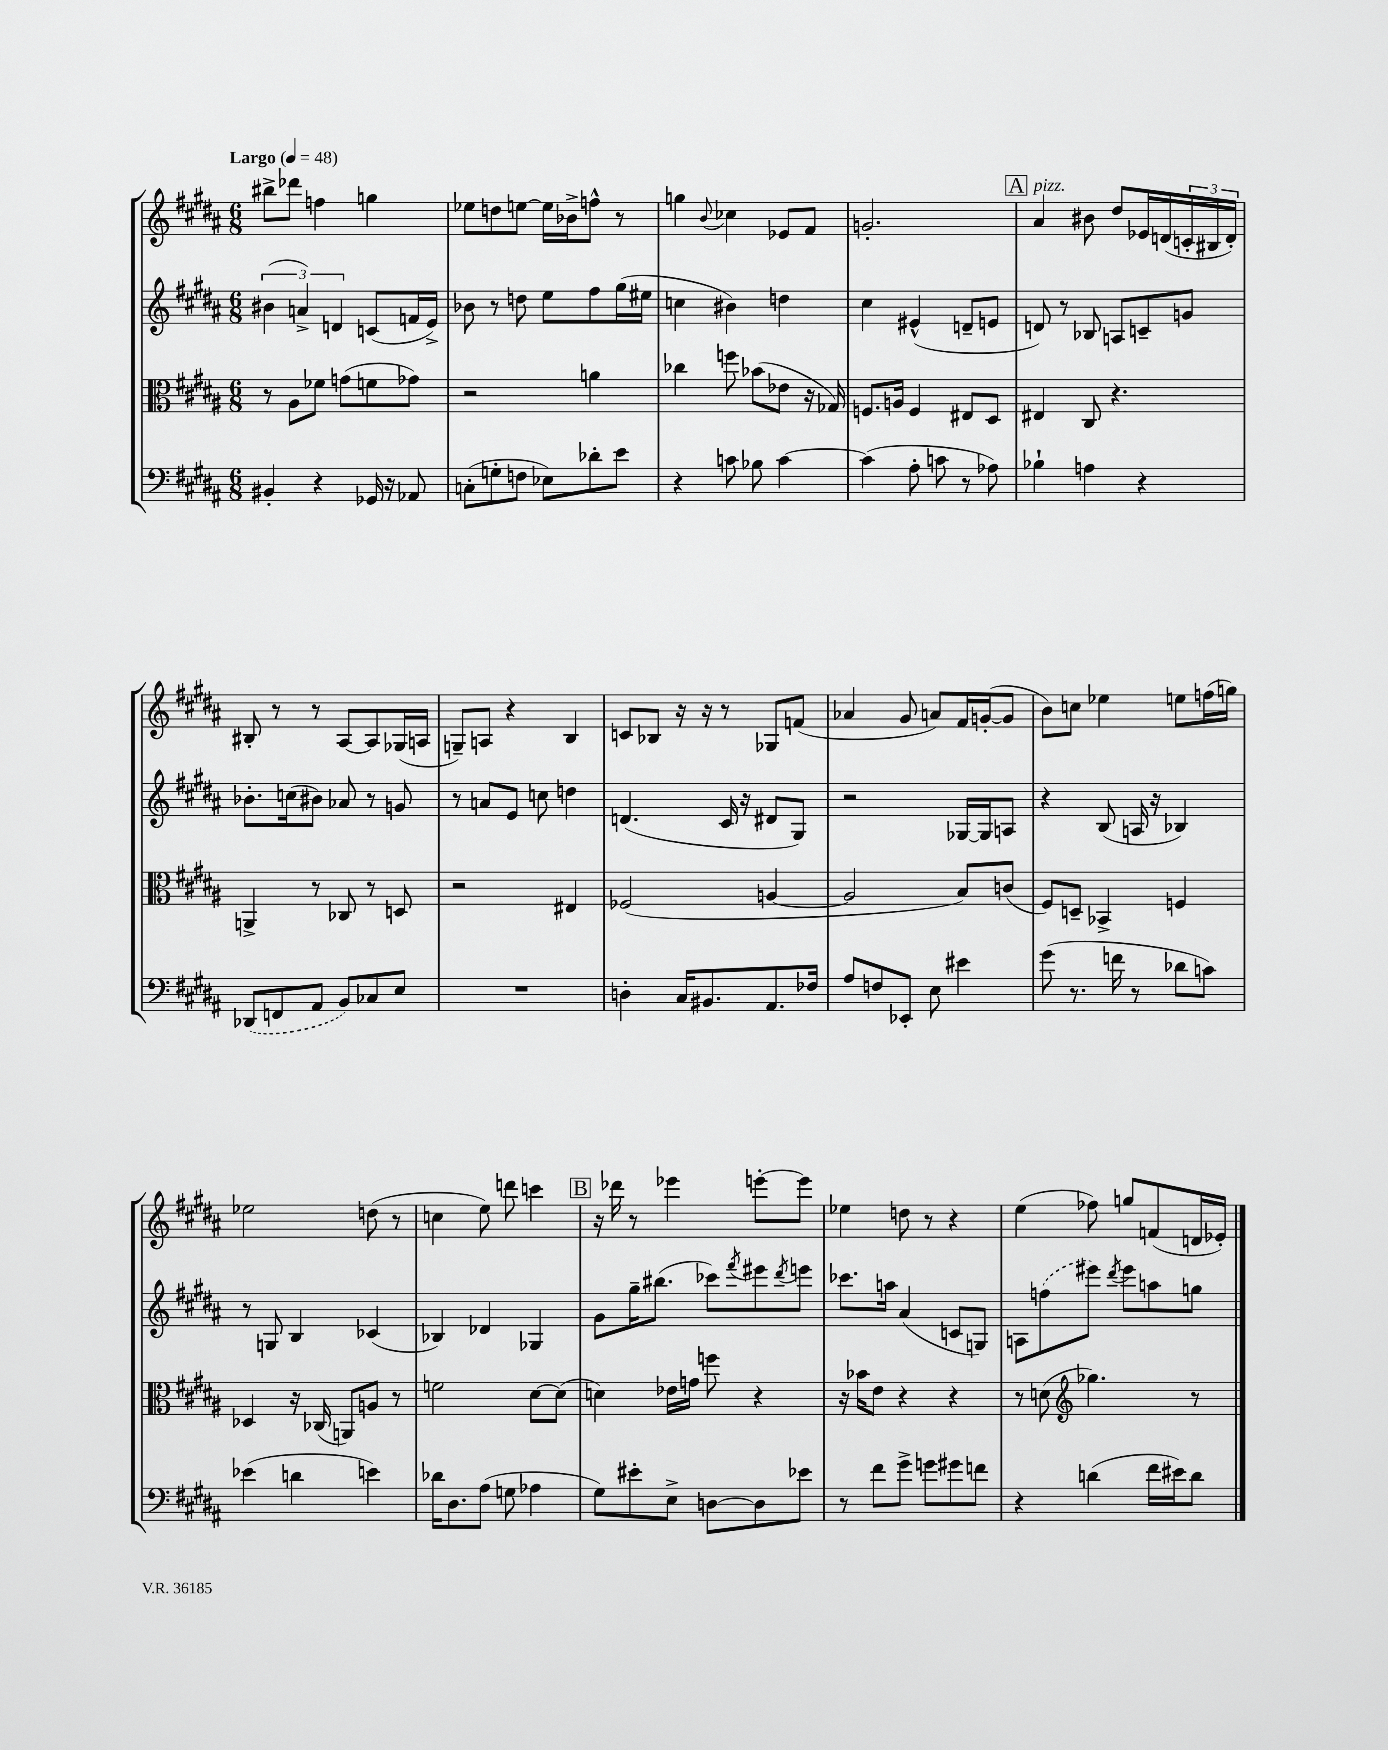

**kern	**kern	**kern	**kern
*staff4	*staff3	*staff2	*staff1
*clefF4	*clefC3	*clefG2	*clefG2
*k[f#c#g#d#a#]	*k[f#c#g#d#a#]	*k[f#c#g#d#a#]	*k[f#c#g#d#a#]
*M6/8	*M6/8	*M6/8	*M6/8
*MM48	*MM48	*MM48	*MM48
4BB#'	8r	(6b#	8bb#^
.	8A#	.	8ddd-
.	.	6a^)	.
4r	8f-	.	4ff
.	.	6d	.
.	(8g	.	.
16GG-	8f	(8c	4gg
16r	.	.	.
8AA-	8g-)	16f	.
.	.	16e^)	.
=	=	=	=
(8C'	2r	8b-	8ee-
8G'	.	8r	8dd
8F	.	8dd	[8ee
8E-)	.	8ee	16ee]
.	.	.	16b-^
8d-'	4a	8ff#	8ff^^
8e	.	(16gg#	8r
.	.	16ee#	.
=	=	=	=
4r	4cc-	4cc	4gg
.	.	.	8qqb
8c	8ff	4b#)	4cc-
8B-	(8b-	.	.
[4c	8e-	4dd	8e-
.	16r	.	8f#
.	16G-)	.	.
=	=	=	=
(4c]	8.F	4cc#	2.g'
.	16A	.	.
8A#'	4F	(4e#^^	.
8c	.	.	.
8r	8E#	8d~	.
8A-)	8D#	8e	.
=	=	=	=
4B-`	4E#	8d)	4a#
.	.	8r	.
4A	8C#	8B-	8b#
.	4.r	8A	8dd#
4r	.	8c~	16e-
.	.	.	(16d
.	.	8g	24c'
.	.	.	24B#
.	.	.	24d')
=	=	=	=
(8DD-	4AA^	8.b-'	8B#'
8FF	.	.	8r
.	.	(16cc	.
8AA#	8r	8b#)	8r
8BB)	8C-	8a-	[8A#
8C-	8r	8r	8A#]
8E	8D	8g	(16G-
.	.	.	16A
=	=	=	=
2.r	2r	8r	8G~)
.	.	8a	8A
.	.	8e	4r
.	.	8cc	.
.	4E#	4dd	4B
=	=	=	=
4D'	(2F-	(4.d	8c
.	.	.	8B-
16C#	.	.	16r
8.BB#	.	.	16r
.	.	16c#	8r
.	.	16r	.
8.AA#	[4A	8d#	8G-
.	.	8G#)	(8f
16F-	.	.	.
=	=	=	=
8A#	2A]	2r	4a-
8F	.	.	.
8EE-'	.	.	8g#
8E	.	.	8a)
4e#	8B)	[16G-	16f#
.	.	16G-]	([16g'
.	(8c	8A	8g]
=	=	=	=
(8g#	8F#)	4r	8b)
8.r	8D~	.	8cc
.	4BB-^	(8B	4ee-
16f	.	.	.
8r	.	16A	.
.	.	16r	.
8d-	4F	4B-)	8ee
8c)	.	.	(16ff
.	.	.	16gg)
=	=	=	=
(4e-	4D-	8r	2ee-
.	.	8G	.
4d	16r	4B	.
.	(16C-	.	.
.	8AA)	.	.
4e)	8A	(4c-	(8dd
.	8r	.	8r
=	=	=	=
16d-	2f	4B-)	4cc
8.D#	.	.	.
(8A#	.	4d-	8ee)
8G	.	.	8ddd
4A-	[8d#	4G-	4ccc
.	(8d#]	.	.
=	=	=	=
8G#)	4d)	8g#	16r
.	.	.	16ddd-
8e#'	.	16gg#~	8r
.	.	(8.bb#	.
8E^	16e-	.	4eee-
.	16g	.	.
[8D	8ff	8ccc-)	.
.	.	8qfff#	.
8D]	4r	8eee#	[8eee'
.	.	8qddd#	.
8e-	.	8eee	8eee]
=	=	=	=
8r	16r	8.ccc-	4ee-
.	16b-	.	.
8f#	8e	.	.
.	.	16aa	.
8g#^	4r	(4a#	8dd
8g	.	.	8r
8g#	4r	8c	4r
8f	.	8G)	.
=	=	=	=
4r	8r	8A	(4ee
.	(8d	(8ff	.
*	*clefG2	*	*
(4d	4.gg-)	8eee#)	8ff-)
.	.	8qddd#	.
.	.	8eee#	8gg
16f#	.	8aa	(8f
16e#)	.	.	.
8d	8r	8gg	16d
.	.	.	16e-')
==	==	==	==
*-	*-	*-	*-
